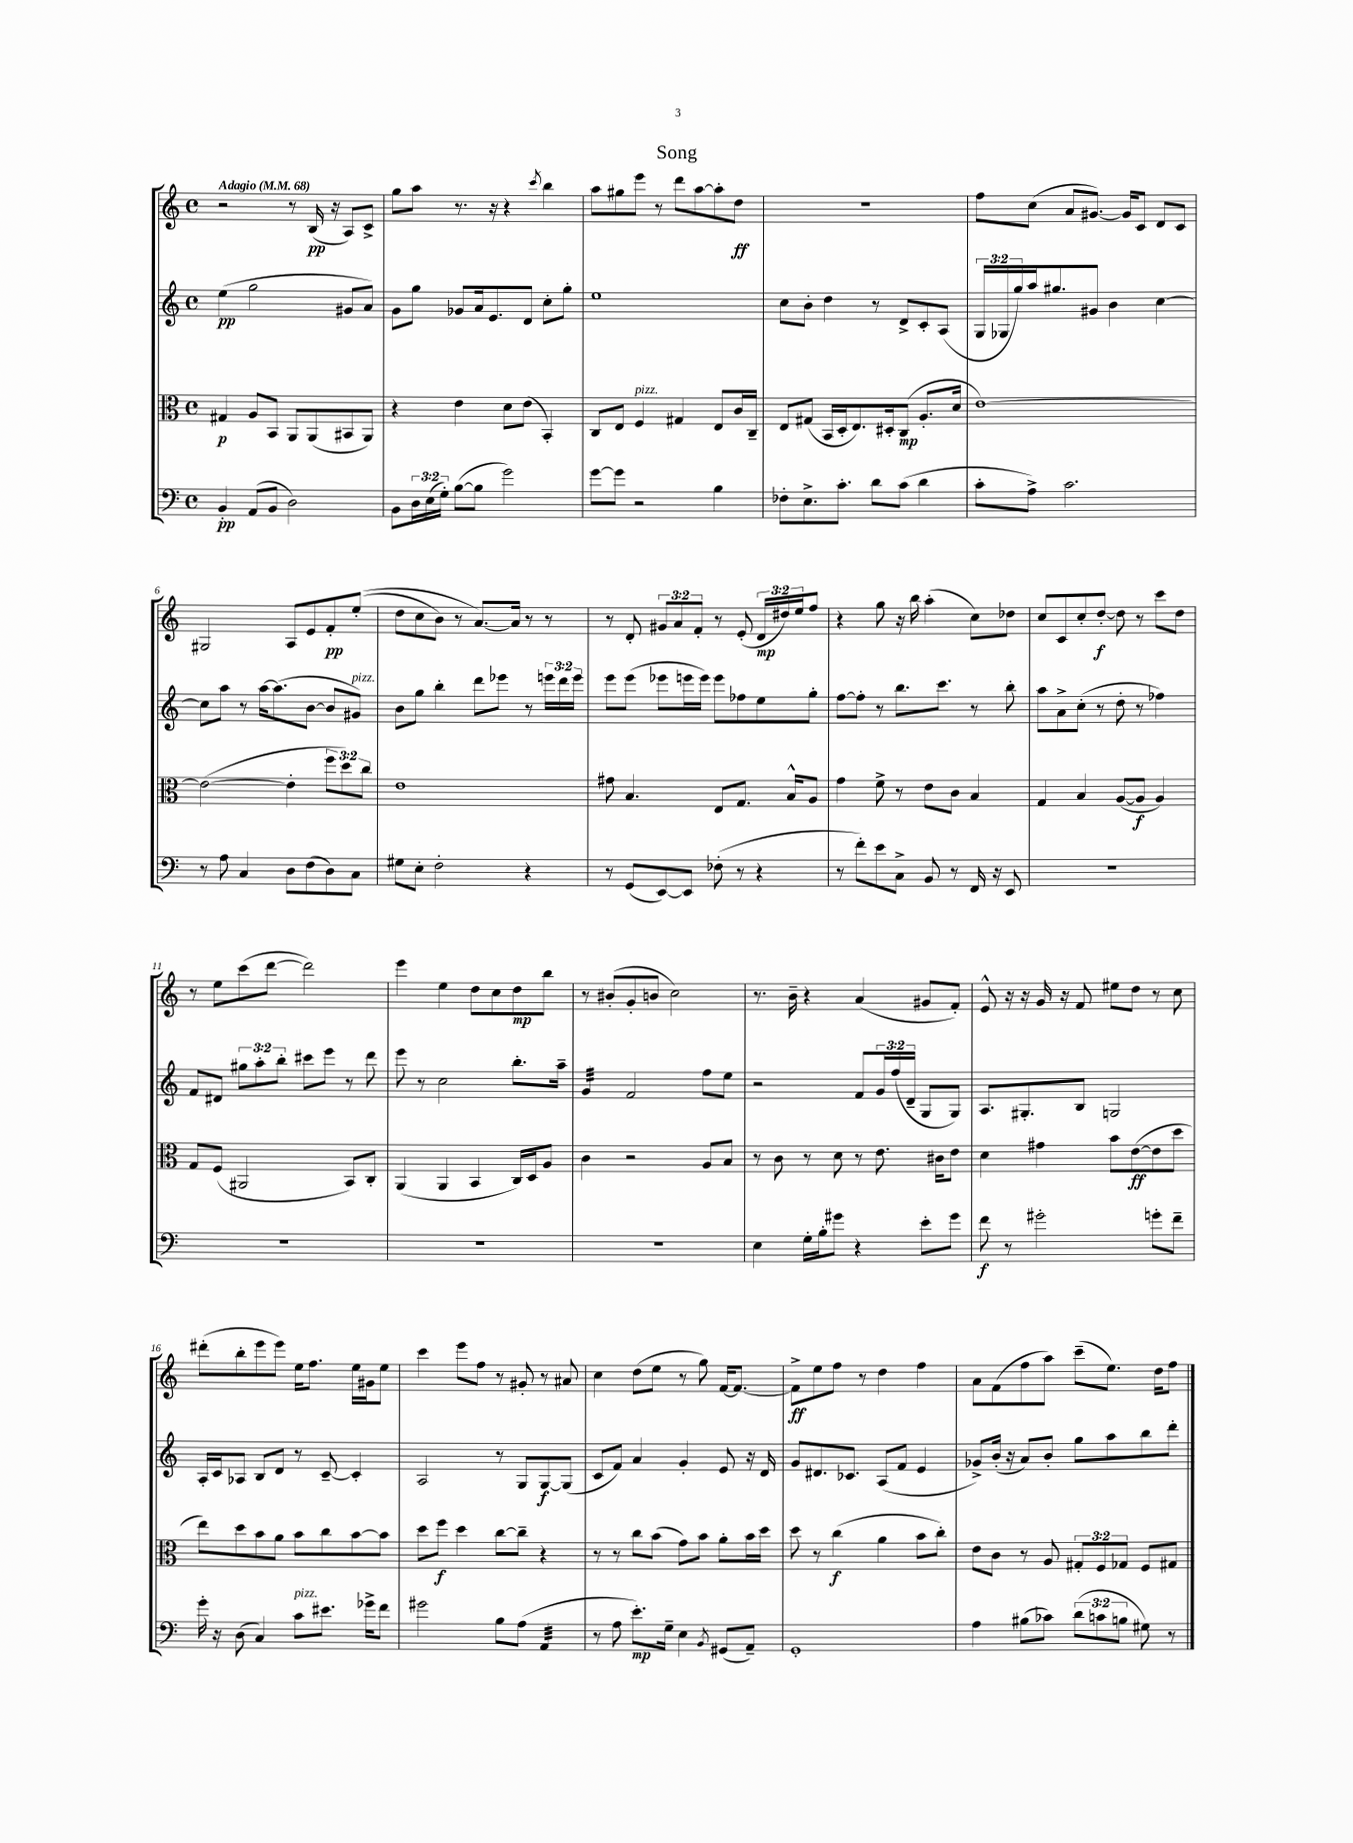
\header { title = "Song" }
<<
\new StaffGroup <<
\new Staff = "s0" {
    \clef treble \key c \major \defaultTimeSignature \time 4/4 \override Staff.TupletNumber.text = #tuplet-number::calc-fraction-text \tempo "Adagio" 4 = 68
    r2 r8 b16\pp( r16 a8) c'8-> |
    g''8 a''8 r8. r16 r4 \acciaccatura { c'''8 } b''4 |
    a''8 gis''8 e'''8 r8 d'''8 a''8~ a''8-. d''8\ff |
    r1 |
    f''8 c''8( a'8 gis'8.~) gis'16 c'8 d'8 c'8 |
    gis2 a8 e'8 f'8-.\pp e''8-.(\( |
    d''8 c''8 b'8) r8 a'8.~\) a'16 r8 r8 |
    r8 d'8-. \tuplet 3/2 { gis'8 a'8 f'8-. } r8 e'8-.( \tuplet 3/2 { d'16\mp dis''16) e''16 } f''8 |
    r4 g''8 r16 b''16 a''4-.( c''8) des''8 |
    c''8 c'8 c''8-. d''8~-.\f d''8 r8 c'''8 d''8 |
    r8 e''8 c'''8( d'''8~ d'''2) |
    e'''4 e''4 d''8 c''8 d''8\mp b''8 |
    r8 bis'8-.( g'8-. b'8 c''2) |
    r8. b'16-- r4 a'4( gis'8 f'8-.) |
    e'8-^ r16 r16 g'16 r16 f'8 eis''8 d''8 r8 c''8 |
    dis'''8-.( b''8-. e'''8 e'''8) e''16 f''8. e''16 gis'16 e''8 |
    c'''4 e'''8 f''8 r8 gis'8-. r8 ais'8 |
    c''4 d''8( e''8 r8 g''8) f'16~ f'8.~ |
    f'8->\ff e''8 f''8 r8 d''4 f''4 |
    a'8 f'8( f''8 a''8) c'''8--( e''8.) d''16 f''8 \bar "|." |
}
\new Staff = "s1" {
    \clef treble \key c \major \defaultTimeSignature \time 4/4 \override Staff.TupletNumber.text = #tuplet-number::calc-fraction-text
    e''4\pp( g''2 gis'8 a'8) |
    g'8 g''8 ges'8 a'16 e'8. d'8 c''8-. g''8-. |
    e''1 |
    c''8 b'8-. d''4 r8 d'8-> c'8-. a8( |
    \tuplet 3/2 { g16 ges16 g''16) } a''16 gis''8. gis'8 b'4 c''4~ |
    c''8 a''8 r8 a''16~ a''8.( b'8~ b'8 gis'8^\markup { \italic "pizz." }) |
    b'8 g''8 b''4-. d'''8 ees'''8 r8 \tuplet 3/2 { e'''16 d'''16 e'''16 } |
    e'''8 e'''8( ees'''8 e'''16 e'''16) e'''8 fes''8 e''8 g''8-. |
    f''8~ f''8-. r8 b''8. c'''8. r8 b''8-. |
    a''8 a'8-> c''8-.( r8 d''8-. r8 fes''4) |
    f'8 dis'8 \tuplet 3/2 { gis''8 a''8-. b''8-. } cis'''8 e'''8 r8 d'''8 |
    e'''8 r8 c''2 b''8.-. a''16-- |
    g'4:32 f'2 f''8 e''8 |
    r2 f'8 \tuplet 3/2 { g'16 f''16( d'16-- } g8 g8) |
    a8. gis8.-. b8 g2 |
    a16-. c'16 aes8 b8 d'8 r8 c'8~-- c'4-. |
    a2 r8 g8 g8~\f g8( |
    c'8 f'8) a'4 g'4-. e'8 r16 d'16 |
    g'8 dis'8. ces'8. a8( f'8 e'4 |
    ges'8->) b'16-.( r16 a'8) b'8-. g''8 a''8 b''8 d'''8-. \bar "|." |
}
\new Staff = "s2" {
    \clef alto \key c \major \defaultTimeSignature \time 4/4 \override Staff.TupletNumber.text = #tuplet-number::calc-fraction-text
    gis4\p a8 b,8 a,8 a,8( bis,8 a,8) |
    r4 e'4 d'8 e'8( b,4-.) |
    c8 e8 f4^\markup { \italic "pizz." } gis4 e8 c'16 c16-- |
    e8 gis8( b,16 d16-. e8.) dis16-. c8\mp( a8.-. d'16 |
    e'1~) |
    e'2~( e'4-. \tuplet 3/2 { f''8 d''8) c''8 } |
    e'1 |
    gis'8 b4. e8 g8. b16-^ a8 |
    g'4 f'8-> r8 e'8 c'8 b4 |
    g4 b4 a8~( a8\f a4) |
    g8 f8( ais,2 b,8) c8-. |
    a,4( a,4 b,4 c16) d16 a8 |
    c'4 r2 a8 b8 |
    r8 c'8 r8 d'8 r8 e'8. cis'16 e'8 |
    d'4 gis'4 b'8 e'8~\ff( e'8 d''8 |
    e''8) d''8 b'8 a'8 b'8 c''8 b'8~ b'8 |
    d''8 f''8\f d''4 c''8~ c''8-- r4 |
    r8 r8 c''8 b'8( g'8) b'8 a'8-. b'16 d''16 |
    d''8 r8 c''4\f( a'4 b'8 c''8-.) |
    e'8 c'8 r8 a8 \tuplet 3/2 { gis8-. f8 ges8 } f8 gis8 \bar "|." |
}
\new Staff = "s3" {
    \clef bass \key c \major \defaultTimeSignature \time 4/4 \override Staff.TupletNumber.text = #tuplet-number::calc-fraction-text
    b,4-.\pp a,8( b,8 d2) |
    b,8 \tuplet 3/2 { d16 e16( g16-.) } b8~( b8 g'2) |
    g'8~ g'8 r2 b4 |
    fes8-. e8.-> c'8.-. d'8 c'8( d'4 |
    c'8-. a8->) c'2. |
    r8 a8 c4 d8 f8( d8) c8 |
    gis8 e8-. f2-. r4 |
    r8 g,8( e,8~) e,8 fes8-.( r8 r4 |
    r8 f'8-.) e'8 c8-> b,8 r8 f,16 r16 e,8 |
    R1 |
    R1 |
    R1 |
    R1 |
    e4 g16-. b16-. gis'8 r4 e'8-. gis'8 |
    f'8\f r8 gis'2-. g'8-. f'8-- |
    g'16-. r16 d8( c4) c'8^\markup { \italic "pizz." } eis'8. ges'16-> f'8 |
    gis'2 b8 a8( a,4:32 |
    r8 a8 e'8.-.\mp) g16-- e4 \acciaccatura { b,8 } gis,8( a,8--) |
    g,1-. |
    a4 bis8( ces'8) \tuplet 3/2 { d'8( c'8 b8 } gis8) r8 \bar "|." |
}
>>
>>
